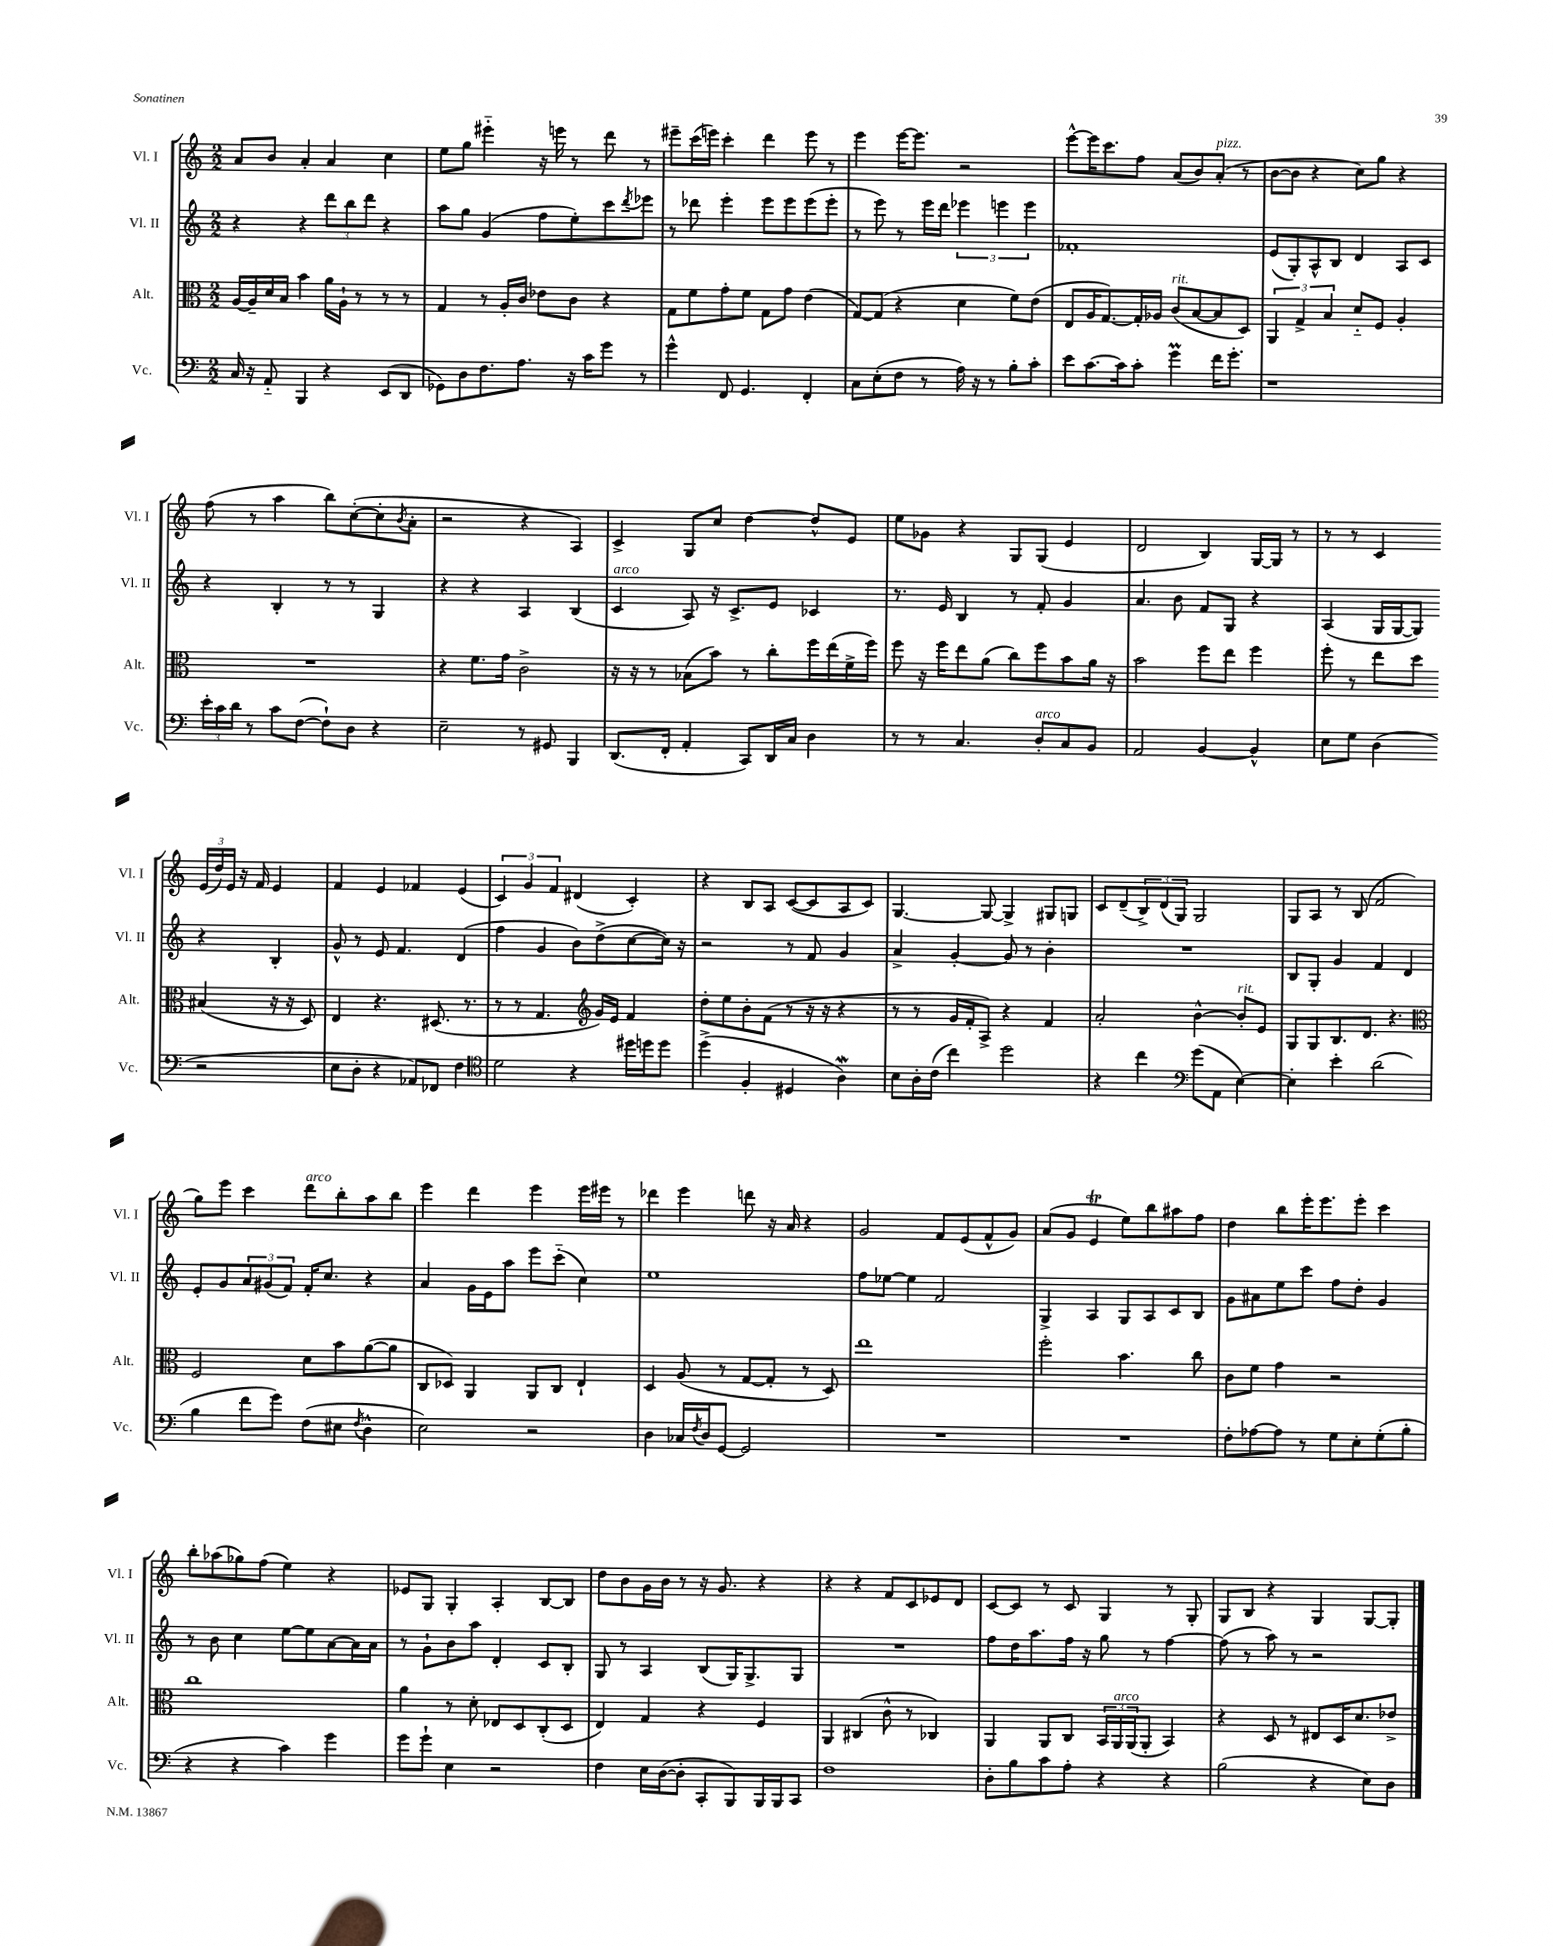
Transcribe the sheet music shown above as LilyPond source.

<<
\new StaffGroup <<
\new Staff = "s0" \with { instrumentName = "Vl. I" shortInstrumentName = "Vl. I" } {
    \clef treble \key c \major \numericTimeSignature \time 2/2
    a'8 b'8 a'4-. a'4 c''4 |
    e''8 g''8 eis'''4-_ r16 e'''16 r8 d'''8 r8 |
    eis'''8-- c'''16( e'''16) c'''4-. d'''4 e'''8 r8 |
    e'''4 e'''16~ e'''8. r2 |
    e'''8~-^ e'''16 c'''8. f''8 a'8( b'8) a'8-.^\markup { \italic "pizz." }( r8 |
    b'8~ b'8 r4 c''8) g''8 r4 |
    f''8( r8 a''4 b''8) c''8~-.( c''8-. \acciaccatura { b'8 } a'8-. |
    r2 r4 a4) |
    c'4-> g8 c''8 d''4~ d''8-^ e'8 |
    e''8 ges'8 r4 g8 g8( e'4 |
    d'2 b4) g16~ g16 r8 |
    r8 r8 c'4 \tuplet 3/2 { e'16( d''16) e'16 } r16 f'16 e'4 |
    f'4 e'4 fes'4 e'4( |
    \tuplet 3/2 { c'4) g'4 f'4 } dis'4( c'4-.) |
    r4 b8 a8 c'8~( c'8 a8 c'8) |
    g4.~ g8~ g4-> gis8 g8 |
    c'8 d'8--( \tuplet 3/2 { b8->) d'8( g8) } g2 |
    g8 a8 r8 b8( f'2 |
    g''8) e'''8 c'''4 d'''8^\markup { \italic "arco" } b''8-. a''8 b''8 |
    e'''4 d'''4 e'''4 e'''16 eis'''16 r8 |
    des'''4 e'''4 d'''8 r16 a'16 r4 |
    g'2 f'8 e'8( f'8-^ g'8) |
    a'8( g'8 e'4\trill e''8) b''8 ais''8 f''8 |
    d''4 b''8 e'''16-. e'''8. e'''8-. c'''4 |
    b''8-. aes''8( ges''8) f''8( e''4) r4 |
    ees'8 g8 g4-. a4-. b8~ b8 |
    d''8 b'8 g'16 b'16 r8 r16 g'8. r4 |
    r4 r4 f'8 c'8 ees'8 d'8 |
    c'8~ c'8 r8 c'8 g4 r8 g8-. |
    g8 b8 r4 g4 g8~ g8-. \bar "|." |
}
\new Staff = "s1" \with { instrumentName = "Vl. II" shortInstrumentName = "Vl. II" } {
    \clef treble \key c \major \numericTimeSignature \time 2/2
    r4 r4 \tuplet 3/2 { d'''8 b''8 d'''8 } r4 |
    a''8 g''8 g'4( f''8 e''8-.) c'''8 \acciaccatura { d'''8 } ees'''8 |
    r8 des'''8 e'''4-. e'''8 e'''8 e'''8( e'''8-. |
    r8 e'''8) r8 e'''16 d'''16 \tuplet 3/2 { ees'''4 e'''4 e'''4 } |
    fes'1-. |
    e'8( g8-.) a8-^ b8 d'4 a8 c'8 |
    r4 b4-. r8 r8 g4 |
    r4 r4 a4 b4( |
    c'4^\markup { \italic "arco" } a8) r16 c'8.-> e'8 ces'4 |
    r8. e'16 b4 r8 f'8-. g'4 |
    a'4. b'8 f'8 g8 r4 |
    a4( g16 g16~ g8) r4 b4-. |
    g'8-^ r8 e'8 f'4. d'4( |
    f''4 g'4 b'8) d''8->( c''8~ c''16) r16 |
    r2 r8 f'8 g'4 |
    a'4-> g'4~-. g'8 r8 b'4-. |
    R1 |
    b8 g8-. g'4 f'4 d'4 |
    e'8-. g'8 \tuplet 3/2 { a'8 gis'8( f'8) } f'16-. c''8. r4 |
    a'4 g'16 e'16 a''8 e'''8 c'''8-_( c''4) |
    e''1 |
    f''8 ees''8~ ees''4 f'2 |
    g4-> a4 g8 a8 c'8 b8 |
    g'8 ais'8 e''8 c'''8 f''8 d''8-. g'4 |
    r8 b'8 c''4 e''8~ e''8 a'8~ a'16 a'16 |
    r8 g'8-! b'8 a''8 d'4-. c'8 b8-. |
    g8 r8 a4 b8( g16) g8.-> g8 |
    R1 |
    f''8 d''16 a''8. f''16 r16 g''8 r8 f''4~ |
    f''8( r8 a''8) r8 r2 \bar "|." |
}
\new Staff = "s2" \with { instrumentName = "Alt." shortInstrumentName = "Alt." } {
    \clef alto \key c \major \numericTimeSignature \time 2/2
    a16~ a16-- d'16 b16 b'4 a'16 a16-! r8 r8 r8 |
    g4 r8 a16-. c'16 ees'8 c'8 r4 |
    g8 f'8 g'8-. f'8 g8 g'8 e'4( |
    g8~) g8( r4 d'4 f'8) e'8( |
    e8 a16 g8.~) g16-. aes16 c'8^\markup { \italic "rit." }( b8~ b8 d8) |
    \tuplet 3/2 { a,4 g4-> b4 } d'8-_ f8 a4-. |
    R1 |
    r4 f'8. g'16 c'2-> |
    r16 r16 r8 bes8( b'8) r8 c''8-. f''16 e''16( f'16-> f''16) |
    f''8 r16 f''16 e''8 a'8( c''8) f''8 b'8 a'16 r16 |
    b'2 f''8 e''8 f''4 |
    f''8-. r8 e''8 d''8 bis4( r16 r16 d8) |
    e4 r4. dis8.( r8. |
    r8 r8 g4. \clef treble g'16) e'16 f'4 |
    d''8-. e''8 b'8-. f'8( r8 r16 r16 r4 |
    r8 r8 g'16 f'16-. a8->) r4 f'4 |
    a'2-. b'4~-^ b'8-.^\markup { \italic "rit." } e'8 |
    g8 g8 b8. d'8. r4. |
    \clef alto f2 d'8 b'8 a'8~( a'8 |
    c8 des8) a,4 a,8 c8 e4-! |
    d4 a8( r8 g8~ g8-. r8 d8) |
    e''1 |
    f''2-. b'4. c''8 |
    c'8 f'8 g'4 r2 |
    c''1 |
    a'4 r8 d'8-. ees8 d8 c8-.( d8 |
    e4) g4 r4 f4 |
    a,4 cis4( c'8-^ r8 ces4) |
    a,4 a,8 c8 \tuplet 3/2 { b,16 a,16^\markup { \italic "arco" } a,16( } a,8-. b,4) |
    r4 d8 r8 eis8 d16 d'8. ees'8-> \bar "|." |
}
\new Staff = "s3" \with { instrumentName = "Vc." shortInstrumentName = "Vc." } {
    \clef bass \key c \major \numericTimeSignature \time 2/2
    c16 r16 a,8-_ b,,4 r4 e,8( d,8 |
    ges,8) d8 f8. a8. r16 c'16 g'8 r8 |
    g'4-^ f,8 g,4. f,4-. |
    c8 e8-.( f8 r8 a16) r16 r8 b8-. c'8-. |
    e'8 c'8.~ c'16 c'8-. g'4\prall f'16 g'8.-. |
    r1 |
    \tuplet 3/2 { e'16-. c'16 d'16 } r8 c'8 f8~( f8-!) d8 r4 |
    e2-- r8 gis,8 b,,4 |
    d,8.( f,16-. a,4-. c,8) d,16 c16 d4 |
    r8 r8 c4. d8-.^\markup { \italic "arco" } c8 b,8 |
    a,2 b,4~ b,4-^ |
    e8 g8 d4( r2 |
    e8 d8-. r4 aes,8) fes,8 f4 |
    \clef tenor d'2 r4 dis''16 d''16 d''8 |
    d''4->( f4-. dis4 a4\mordent) |
    b8 a16-. c'16( c''4) d''2 |
    r4 c''4 \clef bass g'8( a,8 e4~) |
    e4-. e'4-. d'2( |
    b4 f'8 g'8) f8( eis8 \acciaccatura { f8 } d4-^ |
    e2) r2 |
    d4 ces16 \acciaccatura { f8 } d16 g,8~ g,2 |
    R1 |
    R1 |
    f8-. aes8~ aes8 r8 g8 e8-. g8-.( b8-. |
    r4 r4 c'4) g'4 |
    g'8 g'8-! e4 r2 |
    f4 e16 d16~( d8-. c,8-. b,,8) b,,16 b,,16 c,8 |
    f1 |
    d8-. b8 c'8 a8-. r4 r4 |
    b2( r4 e8) d8 \bar "|." |
}
>>
>>
\layout { \context { \Score \remove "Bar_number_engraver" } }
